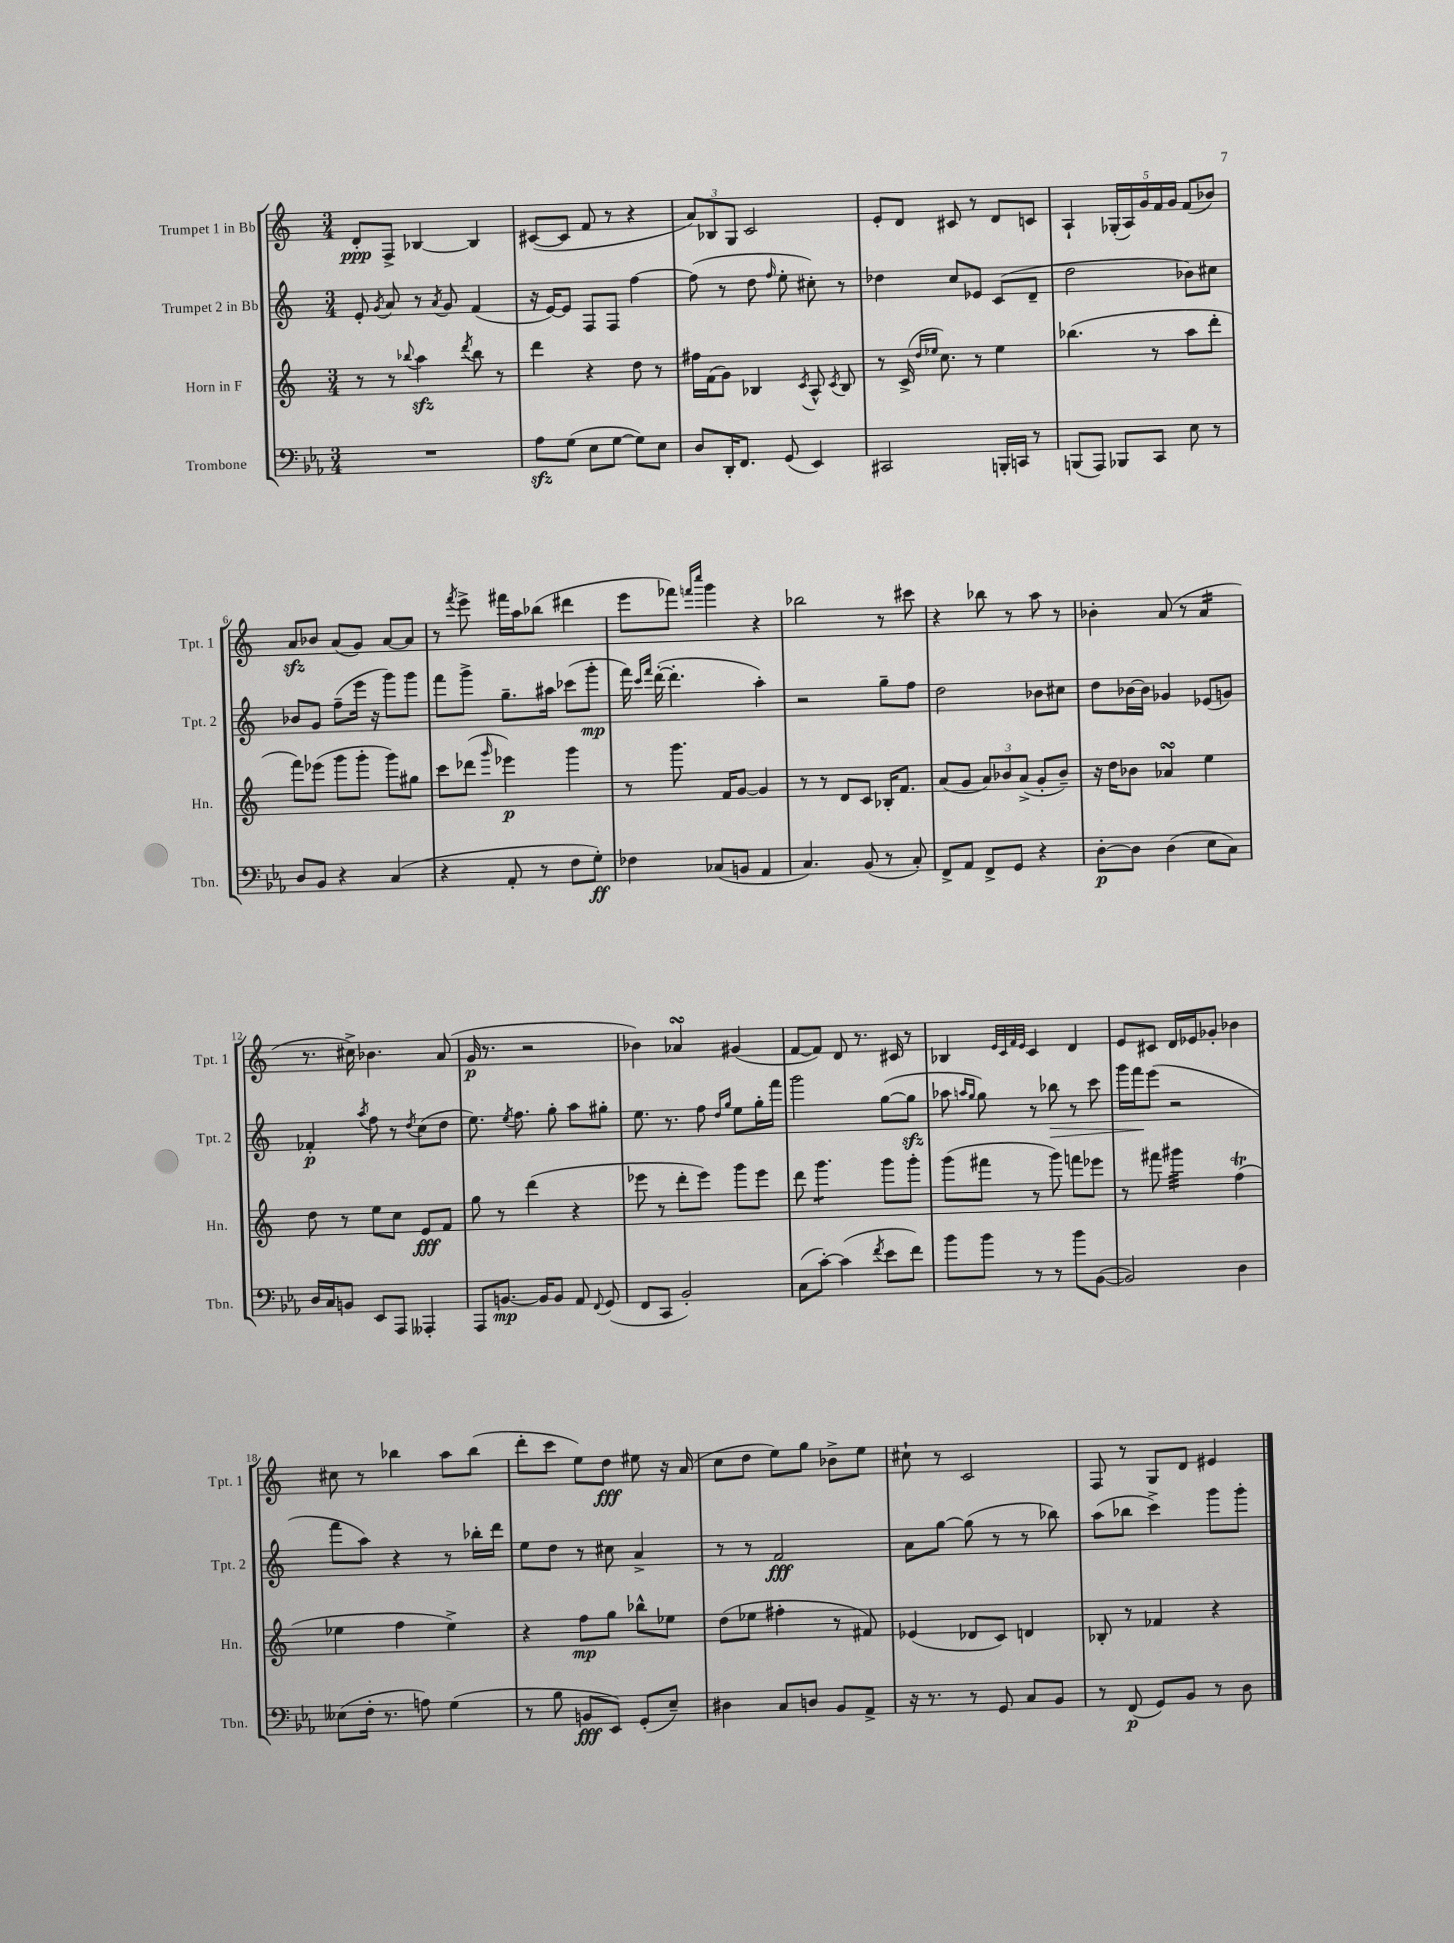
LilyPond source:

<<
\new StaffGroup <<
\new Staff = "s0" \with { instrumentName = "Trumpet 1 in Bb" shortInstrumentName = "Tpt. 1" } {
    \clef treble \key c \major \numericTimeSignature \time 3/4
    \autoBeamOff d'8[-.\ppp f8]-> bes4~ bes4 |
    cis'8[~( cis'8] f'8 r8 r4 |
    \tuplet 3/2 { a'8[) bes8 g8] } c'2 |
    e'8[-. d'8] cis'8 r8 d'8[ c'8] |
    a4-! \tuplet 5/4 { ges16[-.( a16) g'16 f'16 g'16] } f'8[( bes'8]) |
    a'8[\sfz bes'8] a'8[( g'8]) a'8[~ a'8] |
    r8 \acciaccatura { f'''8 } e'''8-> fis'''16[ a''16 bes''8]( dis'''4 |
    e'''8[ fes'''8]) \grace { f'''16[ c''''16] } g'''4 r4 |
    bes''2 r8 cis'''8 |
    r4 bes''8 r8 a''8 r8 |
    bes'4-. a'8( r8 a'4:16 |
    r8. cis''16->) bes'4. a'8( |
    g'16\p r8. r2 |
    bes'4) aes'4\turn gis'4( |
    f'8[~ f'8]) d'8 r8. cis'16 r8 |
    bes4 \grace { e'32[ c'32 f'32 e'32] } c'4 d'4 |
    e'8[ cis'8] d'16[ ees'16 ges'8]-. bes'4 |
    cis''8 r8 bes''4 a''8[ bes''8]( |
    d'''8[-. c'''8] e''8[) d''8]\fff eis''8 r16 a'16( |
    c''8[ d''8] e''8[) g''8] bes'8[-> e''8] |
    cis''8-! r8 c'2 |
    f8 r8 g8[ d'8] eis'4 \bar "|." |
}
\new Staff = "s1" \with { instrumentName = "Trumpet 2 in Bb" shortInstrumentName = "Tpt. 2" } {
    \clef treble \key c \major \numericTimeSignature \time 3/4
    \autoBeamOff e'8-. \acciaccatura { g'8 } a'8 r8 \acciaccatura { a'8 } g'8 f'4( |
    r16 e'16[~) e'8] f8[ f8] f''4~ |
    f''8( r8 d''8 \grace { f''16 } e''8-. cis''8-.) r8 |
    des''4 c''8[ ees'8] c'8[( d'8]-- |
    d''2 bes'8[) cis''8] |
    bes'8[ g'8] f''8[--( e'''16] r16 g'''8[) g'''8] |
    f'''8[ g'''8]-> g''8.[-- ais''16] ces'''8[( g'''8]-.\mp |
    f'''16) \grace { c'''16[ f'''16] } d'''16~-.( d'''4.-. a''4-.) |
    r2 g''8[-- f''8] |
    d''2 bes'8[ cis''8] |
    d''8[ bes'16~ bes'16] ges'4 ees'8[( g'8]) |
    fes'4-.\p \acciaccatura { a''8 } f''8 r8 \acciaccatura { d''8 } c''8[( d''8] |
    e''8.) \acciaccatura { e''8 } f''8. g''8-. a''8[ gis''8]-. |
    e''8. r8. f''8 \grace { d''16[ g''16] } e''8[ g''16-. f'''16] |
    g'''2 g''8[~( g''8]\sfz |
    aes''8 \grace { a''16[ g''16] } g''8) r8 bes''8\> r8 c'''8 |
    g'''16[ f'''16\! e'''8]( r2 |
    f'''8[ a''8]) r4 r8 bes''16[-. d'''16] |
    e''8[ d''8] r8 cis''8 a'4-> |
    r8 r8 f'2\fff |
    a'8[ g''8]~ g''8( r8 r8 bes''8) |
    a''8[( bes''8] c'''4->) g'''8[ g'''8]-. \bar "|." |
}
\new Staff = "s2" \with { instrumentName = "Horn in F" shortInstrumentName = "Hn." } {
    \clef treble \key c \major \numericTimeSignature \time 3/4
    \autoBeamOff r8 r8 \appoggiatura { bes''8 } a''4\sfz \acciaccatura { d'''8 } bes''8 r8 |
    d'''4 r4 d''8 r8 |
    fis''16[ f'16( g'8]) bes4 \acciaccatura { c'8 } a8-^ \acciaccatura { c'8 } bes8 |
    r8 c'16->( \grace { d''16[ ees''16] } c''8.) r8 ees''4 |
    bes''4.( r8 a''8[ d'''8]-. |
    f'''8[) ees'''8]( g'''8[ g'''8]-. g'''8[) gis''8] |
    c'''8[ des'''8]( \grace { g'''16 } ees'''4\p) g'''4 |
    r8 g'''8. f'16[ g'8]~ g'4 |
    r8 r8 d'8[ c'8] bes16[-. f'8.] |
    a'8[( g'8] \tuplet 3/2 { a'8[) bes'8 a'8]->( } g'8[-. bes'8]--) |
    r16 d''16[ bes'8] aes'4\turn e''4 |
    d''8 r8 e''8[ c''8] e'8[\fff f'8] |
    g''8 r8 d'''4( r4 |
    ees'''8 r8 d'''8[-. ees'''8]) g'''8[ ees'''8] |
    d'''8 g'''4.:8 g'''8[ g'''8]-. |
    g'''8[( fis'''8] r8 g'''8) f'''8[ ees'''8] |
    r8 fis'''8 gis'''4:32 f''4\trill( |
    ees''4 f''4 ees''4->) |
    r4 f''8[\mp g''8] bes''8[-^ ees''8] |
    d''8[( ees''8] fis''4-. r8 fis'8) |
    ees'4( des'8[ c'8]) d'4 |
    bes8-. r8 fes'4 r4 \bar "|." |
}
\new Staff = "s3" \with { instrumentName = "Trombone" shortInstrumentName = "Tbn." } {
    \clef bass \key ees \major \numericTimeSignature \time 3/4
    \autoBeamOff R2. |
    aes8[\sfz g8]( ees8[ g8]~ g8[) ees8] |
    d8[ d,16-. f,8.] g,8( ees,4) |
    cis,2 b,,16[-. c,16] r8 |
    b,,8[( aes,,8]) bes,,8[ c,8] ees8 r8 |
    d8[ bes,8] r4 c4( |
    r4 aes,8-. r8 f8[ g8]-.\ff) |
    fes4 ces8[( b,8] aes,4 |
    c4.) bes,8( r8 c8-.) |
    f,8[-> aes,8] f,8[-> g,8] r4 |
    d8[~-.\p d8] d4( ees8[ c8]) |
    d16[ c16 b,8] ees,8[ aes,,8] aeses,,4-. |
    aes,,8[ b,8.]~\mp b,16[ b,8] aes,8 \appoggiatura { f,8 } g,8( |
    f,8[ c,8] bes,2-.) |
    c8[( c'8]~-.) c'4( \acciaccatura { f'8 } ees'8[ f'8]) |
    bes'8[ bes'8] r8 r8 bes'8[ bes,8]~( |
    bes,2) d4 |
    eeses8[( f16]-. r8. a8) g4( |
    r8 bes8 b,8[\fff ees,8]) g,8[-.( ees8]--) |
    dis4 c8[ d8] bes,8[ aes,8]-> |
    r16 r8. r8 g,8 c8[ bes,8] |
    r8 f,8\p( g,8[) bes,8] r8 d8 \bar "|." |
}
>>
>>
